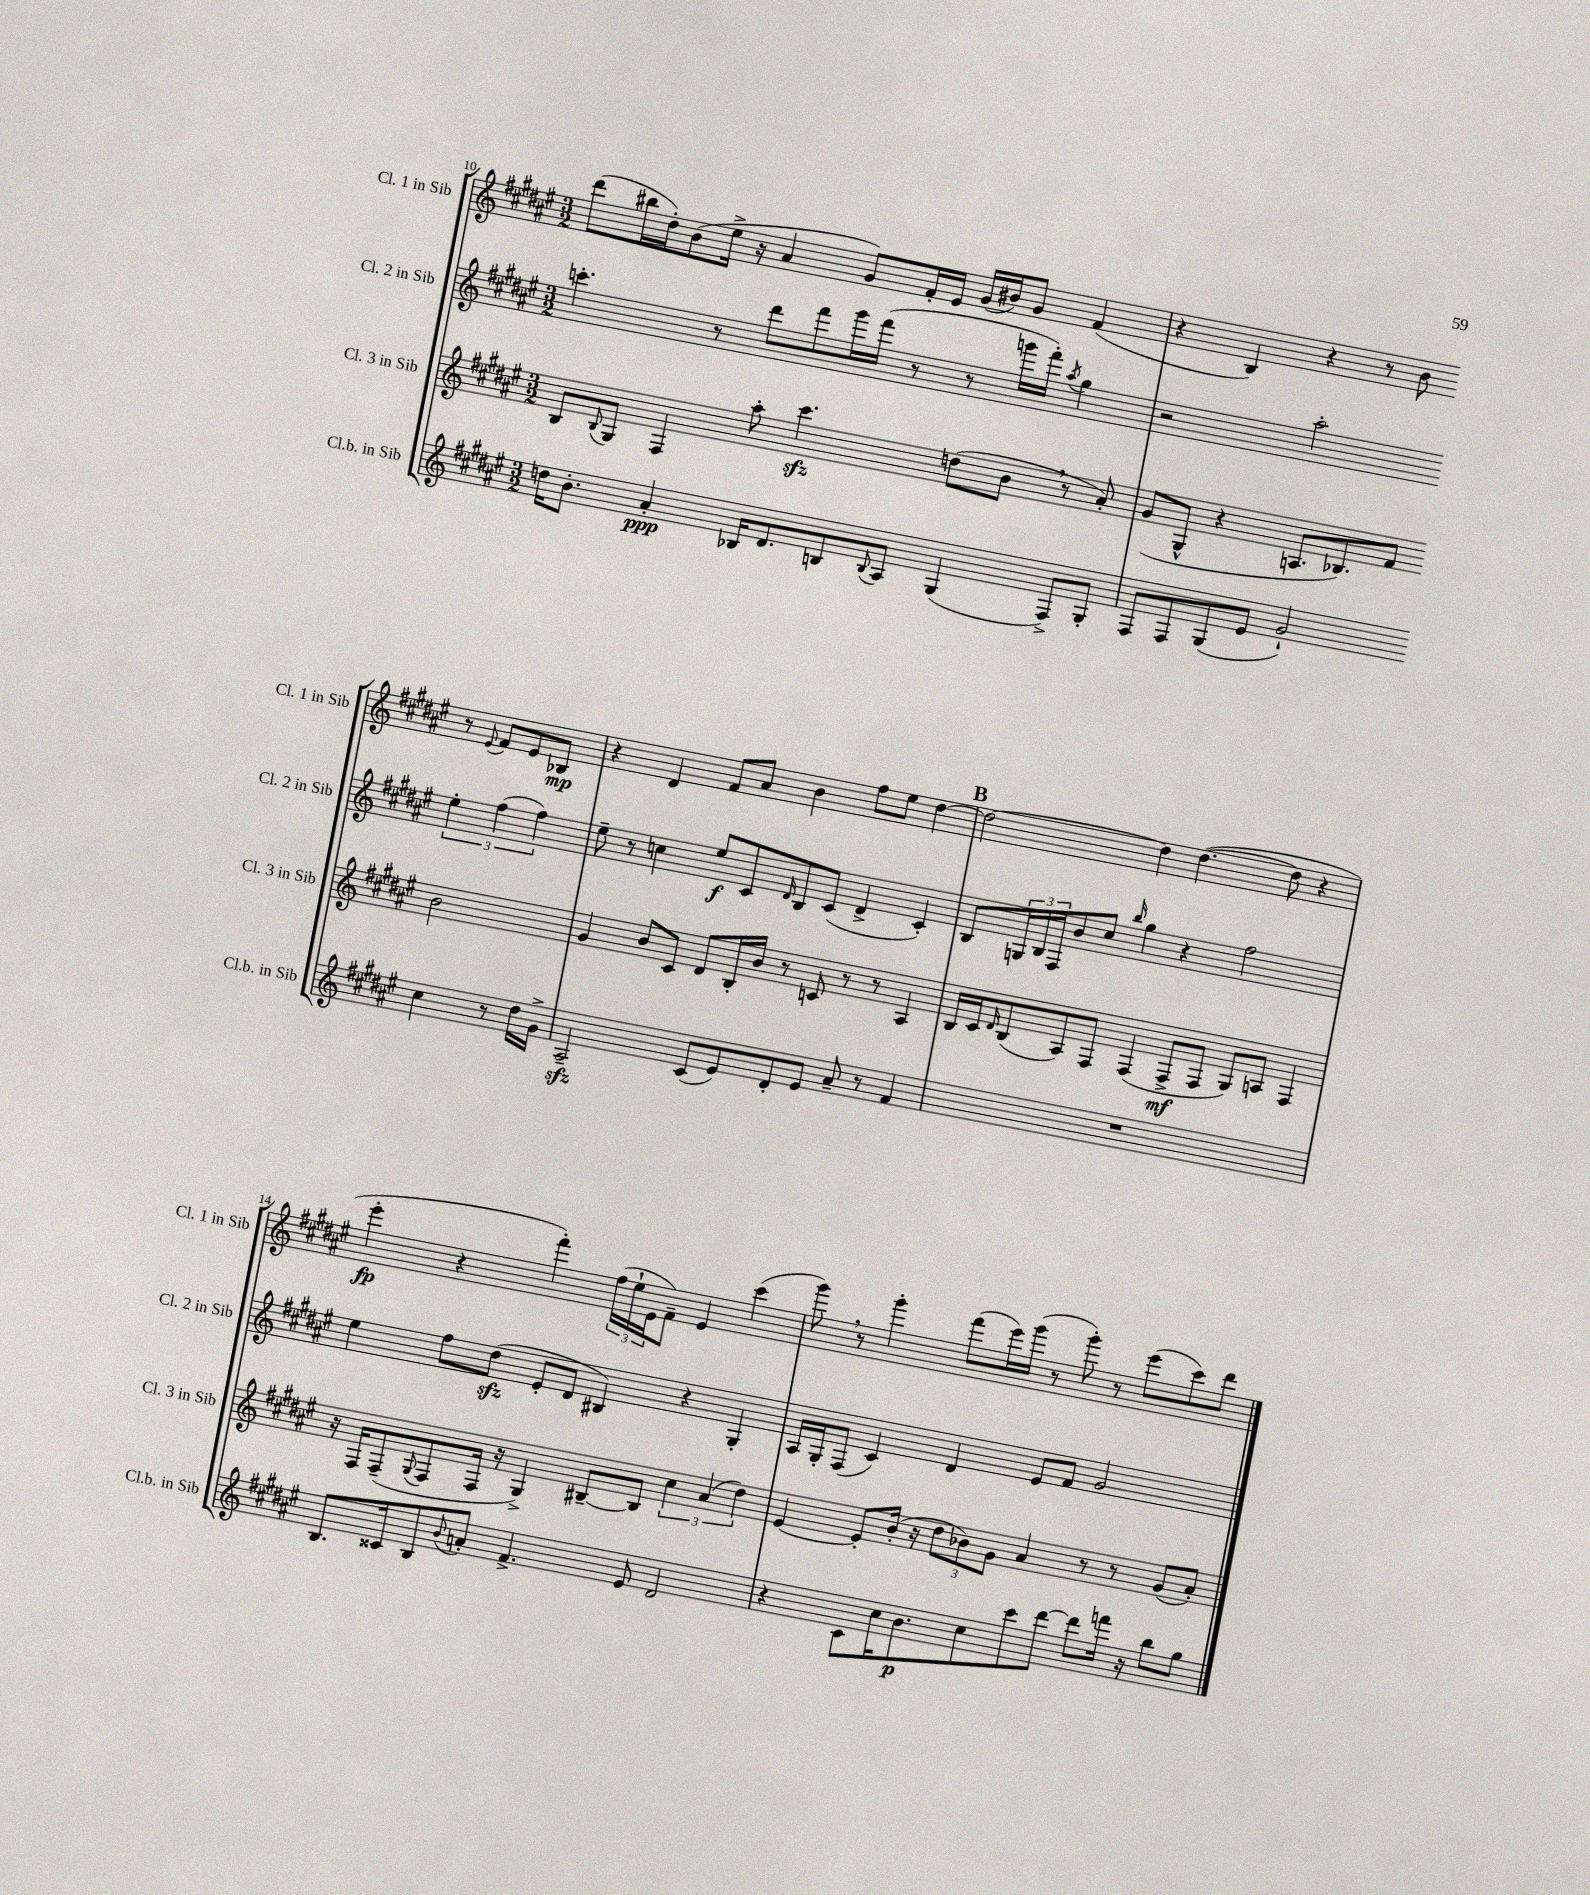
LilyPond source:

<<
\new StaffGroup <<
\new Staff = "s0" \with { instrumentName = "Cl. 1 in Sib" shortInstrumentName = "Cl. 1 in Sib" } {
    \clef treble \key fis \major \numericTimeSignature \time 3/2
    dis'''8( bis''16 dis''16-.) b'8( eis''16-> r16 ais'4 gis'8) fis'16-. eis'16 gis'16( bis'16) gis'8 fis'4( |
    r4 b4) r4 r8 b'8 r8 \appoggiatura { eis'8 } fis'8 eis'8 bes8\mp |
    r4 dis'4 fis'8 ais'8 b'4 fis''8 eis''8 dis''4~ |
    \mark \markup { \bold "B" } dis''2~ dis''4 dis''4.~( dis''8 r4 |
    eis'''4-.\fp r4 fis'''4-.) \tuplet 3/2 { fis''16( eis''16-! eis'16 } fis'8--) eis'4 cis'''4( |
    gis'''8) \breathe r8 gis'''4-. fis'''8( eis'''16) gis'''16( r8 gis'''8-.) r8 eis'''8( cis'''8) dis'''8 \bar "|." |
}
\new Staff = "s1" \with { instrumentName = "Cl. 2 in Sib" shortInstrumentName = "Cl. 2 in Sib" } {
    \clef treble \key fis \major \numericTimeSignature \time 3/2
    c'''4.-. r8 dis'''8 fis'''8 gis'''16 fis'''16( r8 r8 g'''16 fis'''16-.) \acciaccatura { ais''8 } gis''4 |
    r2 ais''2-. \tuplet 3/2 { eis''4-. fis''4( fis''4) } |
    eis''8-- r8 c''4 eis''8\f cis'8 \grace { dis'16 } b8 cis'8( dis'4-> cis'4-.) |
    \mark \markup { \bold "B" } b8 \tuplet 3/2 { g16 b16 fis16 } b'8 cis''8 \grace { b''16 } gis''4 r4 fis''2 |
    eis''4 fis''8 dis''8\sfz( eis'8-. dis'8 bis4) r4 gis4-. |
    ais16 gis16-. fis8( cis'4) dis'4 eis'8 fis'8 gis'2 \bar "|." |
}
\new Staff = "s2" \with { instrumentName = "Cl. 3 in Sib" shortInstrumentName = "Cl. 3 in Sib" } {
    \clef treble \key fis \major \numericTimeSignature \time 3/2
    b8 \appoggiatura { b8 } gis8 fis4 ais''8-. cis'''4.\sfz d''8( b'8 \breathe r8 ais'8-.) |
    gis'8( gis8-^ r4 a8. bes8.) fis'8 b'2 |
    gis'4 b'8 cis'8 dis'8 b16-. b'16 r8 c'8 r8 r8 ais4 |
    \mark \markup { \bold "B" } b16 cis'16 \grace { dis'16 } b8( ais8) fis8 fis4( fis8->\mf fis8 gis8) a8 fis4 |
    r16 fis16 fis8--( \appoggiatura { gis8 } fis8 fis16 r16 gis4->) bis8~-- bis8 \tuplet 3/2 { cis''4 ais'4( dis''4) } |
    eis'4~ eis'8-. b'16-.( r16 \tuplet 3/2 { dis''8 bes'8) gis'8 } ais'4 r8 r8 gis'8( ais'8-.) \bar "|." |
}
\new Staff = "s3" \with { instrumentName = "Cl.b. in Sib" shortInstrumentName = "Cl.b. in Sib" } {
    \clef treble \key fis \major \numericTimeSignature \time 3/2
    d''16 b'8.-. ais'4-.\ppp bes16 dis'8. b8 \appoggiatura { b8 } ais8 gis4( fis8->) gis8-. |
    fis8 fis8 gis8( eis'8 gis'2-!) cis''4 r8 dis''16 gis'16-> |
    ais2--\sfz cis'8( eis'8) dis'8-. eis'8 ais'8-- r8 fis'4 |
    \mark \markup { \bold "B" } R1. |
    b8. cisis'16 b8 \appoggiatura { b'8 } a'8-. fis'4.-> eis'8 dis'2 |
    r4 cis'8 cis''16 b'8.\p cis''8 cis'''8 dis'''8~ dis'''8 f'''16 r16 b''8 gis''8 \bar "|." |
}
>>
>>
\layout { \context { \Score currentBarNumber = #10 } }
